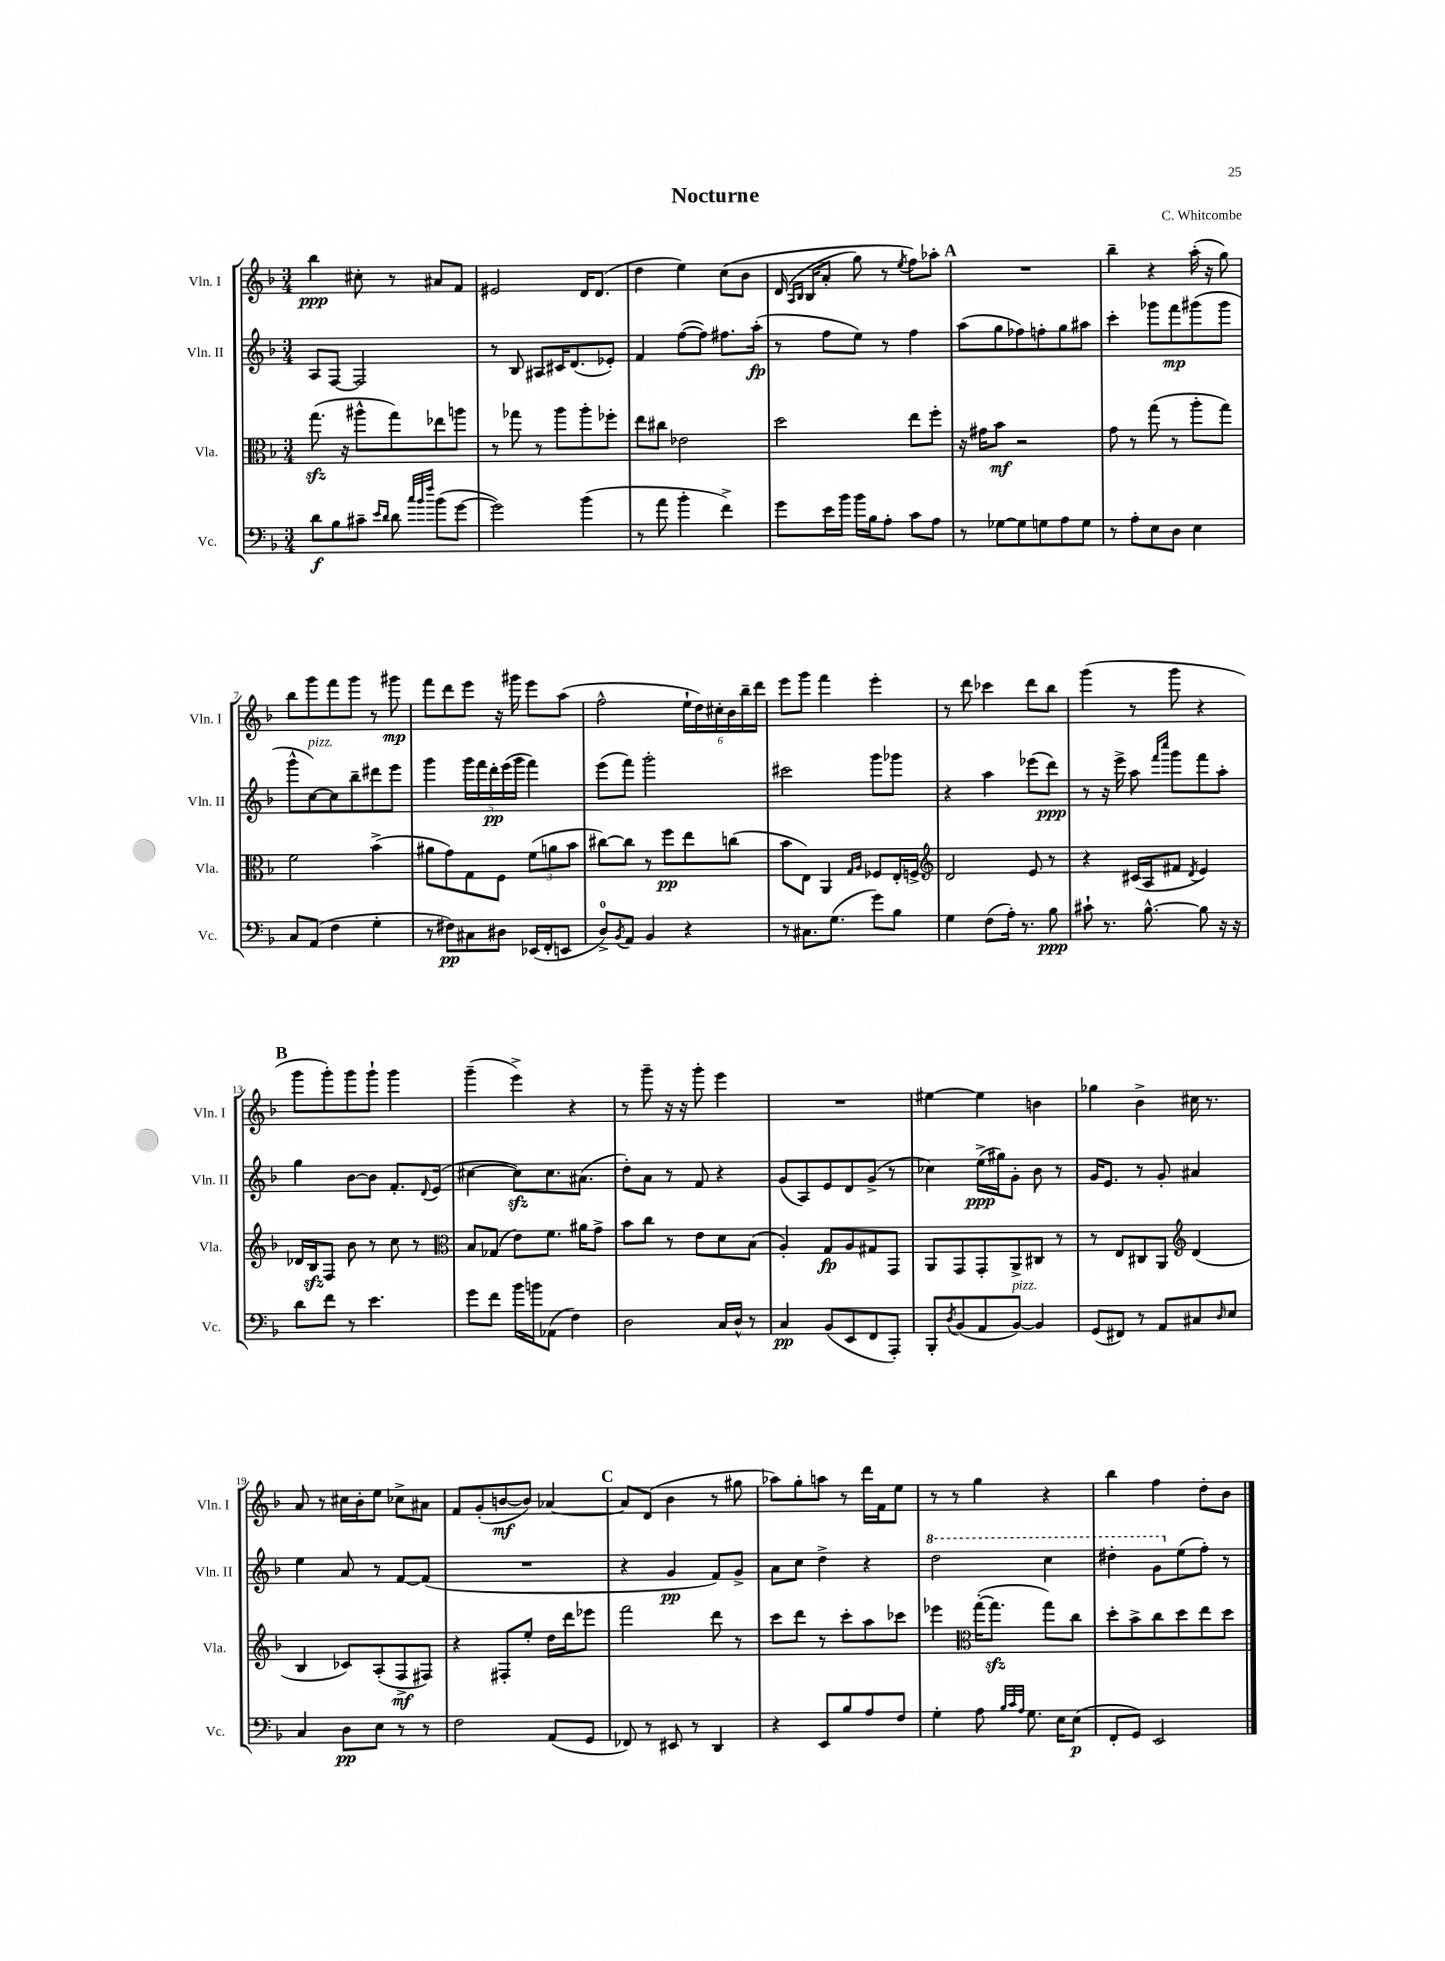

**kern	**kern	**kern	**kern
*staff4	*staff3	*staff2	*staff1
*clefF4	*clefC3	*clefG2	*clefG2
*k[b-]	*k[b-]	*k[b-]	*k[b-]
*M3/4	*M3/4	*M3/4	*M3/4
8d\L	(8.gg\	8A/L	4bb-\
8B-\	.	[8F/J	.
.	16r	.	.
8c#~\J	8aa#^^\L	2F/]	8cc#'\
16qqe/LL	.	.	.
16qqd/JJ	.	.	.
8d\	8gg\)	.	8r
32qqcc/LLL	.	.	.
32qqb-/	.	.	.
32qqff/JJJ	.	.	.
(8b-\L	8ee-\	.	8a#/L
[8g\J	8aa\J	.	8f/J
=	=	=	=
2g\])	8r	8r	2e#/
.	8gg-\	8B-/	.
.	8r	8A#/L	.
.	8aa\L	16c#/K	.
.	.	(8.d/	.
(4b-\	8aa'\	.	16d/LK
.	.	.	(8.d/J
.	8ff-'\J	8e-'/J)	.
=	=	=	=
8r	8ee\L	4f/	4dd\
8a\	8cc#\J	.	.
4b-'\	2e-\	([8ff\L	4ee\)
.	.	8ff\]J)	.
4f^\)	.	8.ff#\L	&(8cc\L
.	.	.	8b-\J
.	.	(16aa'\Jk	.
=	=	=	=
8g\L	2dd\	8r	(16d/
.	.	.	16qqA/LL
.	.	.	16qqB-/JJ
.	.	.	16B-/LK
16e\L	.	8ff\L	8a'/J
16b-\JJ	.	.	.
16b-\LL	.	8ee\J)	8gg\)
16B-\J	.	.	.
8A'\J	.	8r	8r
.	.	.	8qee/
8c\L	8ee\L	4ff\	8ff\L&)
8A\J	8ff'\J	.	8aa-'\J
=	=	=	=
8r	16r	(8aa\L	2.r
.	16g#\LK	.	.
[8G-\L	8b-\J	8gg\	.
8G-\]	2r	8ff-\)	.
8G\	.	8ff'\	.
8A\	.	8gg\	.
8G\J	.	8aa#\J	.
=	=	=	=
8r	8g\	4ccc'\	4bb-~\
8A'\L	8r	.	.
8E\	(8gg\	8ggg-\L	4r
8D\J	8r	8fff\	.
4E\	8aa'\L	(8ggg#\	(16aa'\
.	.	.	16r
.	8gg\J)	8ggg#\J	8gg\)
=	=	=	=
8C/L	2f\	8ggg^^\L	8bb-\L
(8AA/J	.	[8cc\)	8ggg\
4F\	.	8cc\]	8fff\
.	.	8bb-~\	8ggg\J
4G'\	(4b-^\	8ddd#\	8r
.	.	8eee\J	8ggg#\
=	=	=	=
8r	8a#\L	4ggg\	8fff\L
8F#\L)	8g\)	.	8ddd\
8C#\	8G\	20ggg\LL	8eee\J
.	.	20fff\	.
.	.	20ddd'\	.
8D#\J	8F\J	.	16r
.	.	(20eee\	.
.	.	.	16ggg#\
.	.	20ggg\JJ	.
(16EE-/LL	(12f\L	4fff\)	8eee\L
16FF'/J	.	.	.
.	12a\	.	.
8EE/J	.	.	(8aa\J
.	12b-\J	.	.
=	=	=	=
8D^/L)	[8cc#\L)	(8eee\L	2ff^^\
8qBB-/	.	.	.
8AA/J	8cc#\]J	8fff\J)	.
4BB-/	8r	2ggg'\	.
.	8ff\L	.	.
4r	8ee\	.	24ee`\LL
.	.	.	24dd\)
.	.	.	24cc#'\
.	(8cc\J	.	24b-\
.	.	.	24bb-~\
.	.	.	24ddd\JJ
=	=	=	=
8r	8b-\L	2ccc#\	8eee\L
8.C#\L	8E\J)	.	8ggg\J
.	4AA/	.	4fff\
(8.G\J	.	.	.
.	16qqG/LL	.	.
.	16qqA/JJ	.	.
8g\L)	8F-/L	8ggg\L	4eee'\
8B-\J	16E'/L	8ggg-\J	.
.	16F^/JJ	.	.
=	=	=	=
*	*clefG2	*	*
4G\	2d/	4r	8r
.	.	.	8ddd\
(8F\L	.	4aa\	4ccc-\
16A'\Jk)	.	.	.
8.r	.	.	.
.	8e/	(8eee-\L	8ddd\L
8B-\	8r	8ddd\J)	8bb-\J
=	=	=	=
8c#`\	4r	8r	(4ggg\
8.r	.	16r	.
.	.	16eee^\	.
.	(16c#/LL	8aa\	8r
[8.B-^^\	16A/J	.	.
.	.	16qqfff/LL	.
.	.	16qqcccc/JJ	.
.	8f#/J	8ggg\L	8ggg\
.	8qd/	.	.
8B-\]	4e/)	8fff\	4r
16r	.	8aa'\J	.
16r	.	.	.
=	=	=	=
8d\L	16d-/LL	4gg\	8ggg\L
.	16B-/J	.	.
8f\J	8F/J	.	8ggg'\)
8r	8b-\	[8b-\L	8ggg\
4.e\	8r	8b-\]J	8ggg`\J
.	8cc\	8.f'/L	4ggg\
.	8r	.	.
.	.	8qqd/	.
.	.	(16e/Jk	.
=	=	=	=
*	*clefC3	*	*
8g\L	8B-/L	[4cc#\	(4ggg~\
8f\J	(8G-/J	.	.
16b-\LL	8e\L)	8cc#\]L)	4eee^\)
16b\J	.	.	.
(8AA-\J	8.f\J	8.cc#\	.
4F\)	.	.	4r
.	16a#\LK	(8.a#\J	.
.	8g^\J	.	.
=	=	=	=
2D\	8b-\L	8dd'\L)	8r
.	8cc\J	8a\J	8ggg~\
.	8r	8r	16r
.	.	.	16r
.	8e\L	8f/	8ggg'\
16C/LL	8d\	4r	4eee\
16D^^/JJ	.	.	.
8r	(8B-\J	.	.
=	=	=	=
4C/	4A'/)	(8g/L	2.r
.	.	8A/)	.
(8BB-/L	8G/L	8e/	.
8EE/	8A/	8d/	.
8FF/	8G#/	(8g^/J	.
8AAA'/J)	8GG/J	8r	.
=	=	=	=
8BBB-'/L	8AA/L	4cc-\)	[4ee#\
8qD/	.	.	.
(8BB-/	8GG/	.	.
8AA/	8GG'/	(16ee^\LL	4ee#\]
.	.	16gg#\J)	.
[8BB-/J)	8AA^/	8g'\J	.
4BB-/]	8C#/J	8b-\	4b\
.	8r	8r	.
=	=	=	=
(8GG/L	8r	16g/LK	4gg-\
.	.	8.e/J	.
8FF#/J)	8E/L	.	.
8r	8C#/	8r	4b-^\
8AA/L	8AA/J	8g'/	.
*	*clefG2	*	*
8C#/	(4d/	4a#/	16cc#\
.	.	.	8.r
16qqD/	.	.	.
8E/J	.	.	.
=	=	=	=
4C/	4B-/	4ee\	8a/
.	.	.	8r
8D\L	8c-/L)	8a/	16cc#\LL
.	.	.	16b-'\J
8E\J	(8A'/	8r	8ee\J
8r	8F^/	[8f/L	8cc-^\L
8r	8F#/J)	(8f/]J	8a#\J
=	=	=	=
2F\	4r	2.r	8f/L
.	.	.	(8g'/
.	8F#'/L	.	[8b/
.	8ee'/J	.	8b/]J)
(8AA/L	16dd\LL	.	[4a-/
.	16ddd\J	.	.
8GG/J	8eee-\J	.	.
=	=	=	=
8FF-/)	2fff\	4r	8a-/]L
8r	.	.	(8d/J
8EE#/	.	4g/	4b-\
8r	.	.	.
4DD/	8ddd\	8f/L)	8r
.	8r	8g^/J	8gg#\
=	=	=	=
4r	8ccc\L	8a\L	8aa-\L)
.	8ddd\J	8cc\J	8gg'\
8EE/L	8r	4dd^\	8aa\J
8B-/	8ccc'\L	.	8r
8A/	8aa\	4r	16ddd\LL
.	.	.	16f\J
8F/J	8ccc-\J	.	8ee\J
=	=	=	=
4G'\	4eee-\	2ddd\	8r
.	.	.	8r
*	*clefC3	*	*
8A\	([16gg'\LK	.	4gg\
.	8.gg\]J	.	.
32qqB-/LLL	.	.	.
32qqc/	.	.	.
32qqA/JJJ	.	.	.
8.G\	.	.	.
.	8gg\L)	4ccc\	4r
16E\LK	.	.	.
(8E\J	8cc\J	.	.
=	=	=	=
8FF'/L	8dd'\L	4ddd#'\	4bb-\
8GG/J)	8b-^\	.	.
2EE/	8cc\	8gg\L	4ff\
.	8dd\	(8ee\	.
.	8ee\	8ff'\J)	8dd'\L
.	8dd\J	8r	8b-\J
==	==	==	==
*-	*-	*-	*-
